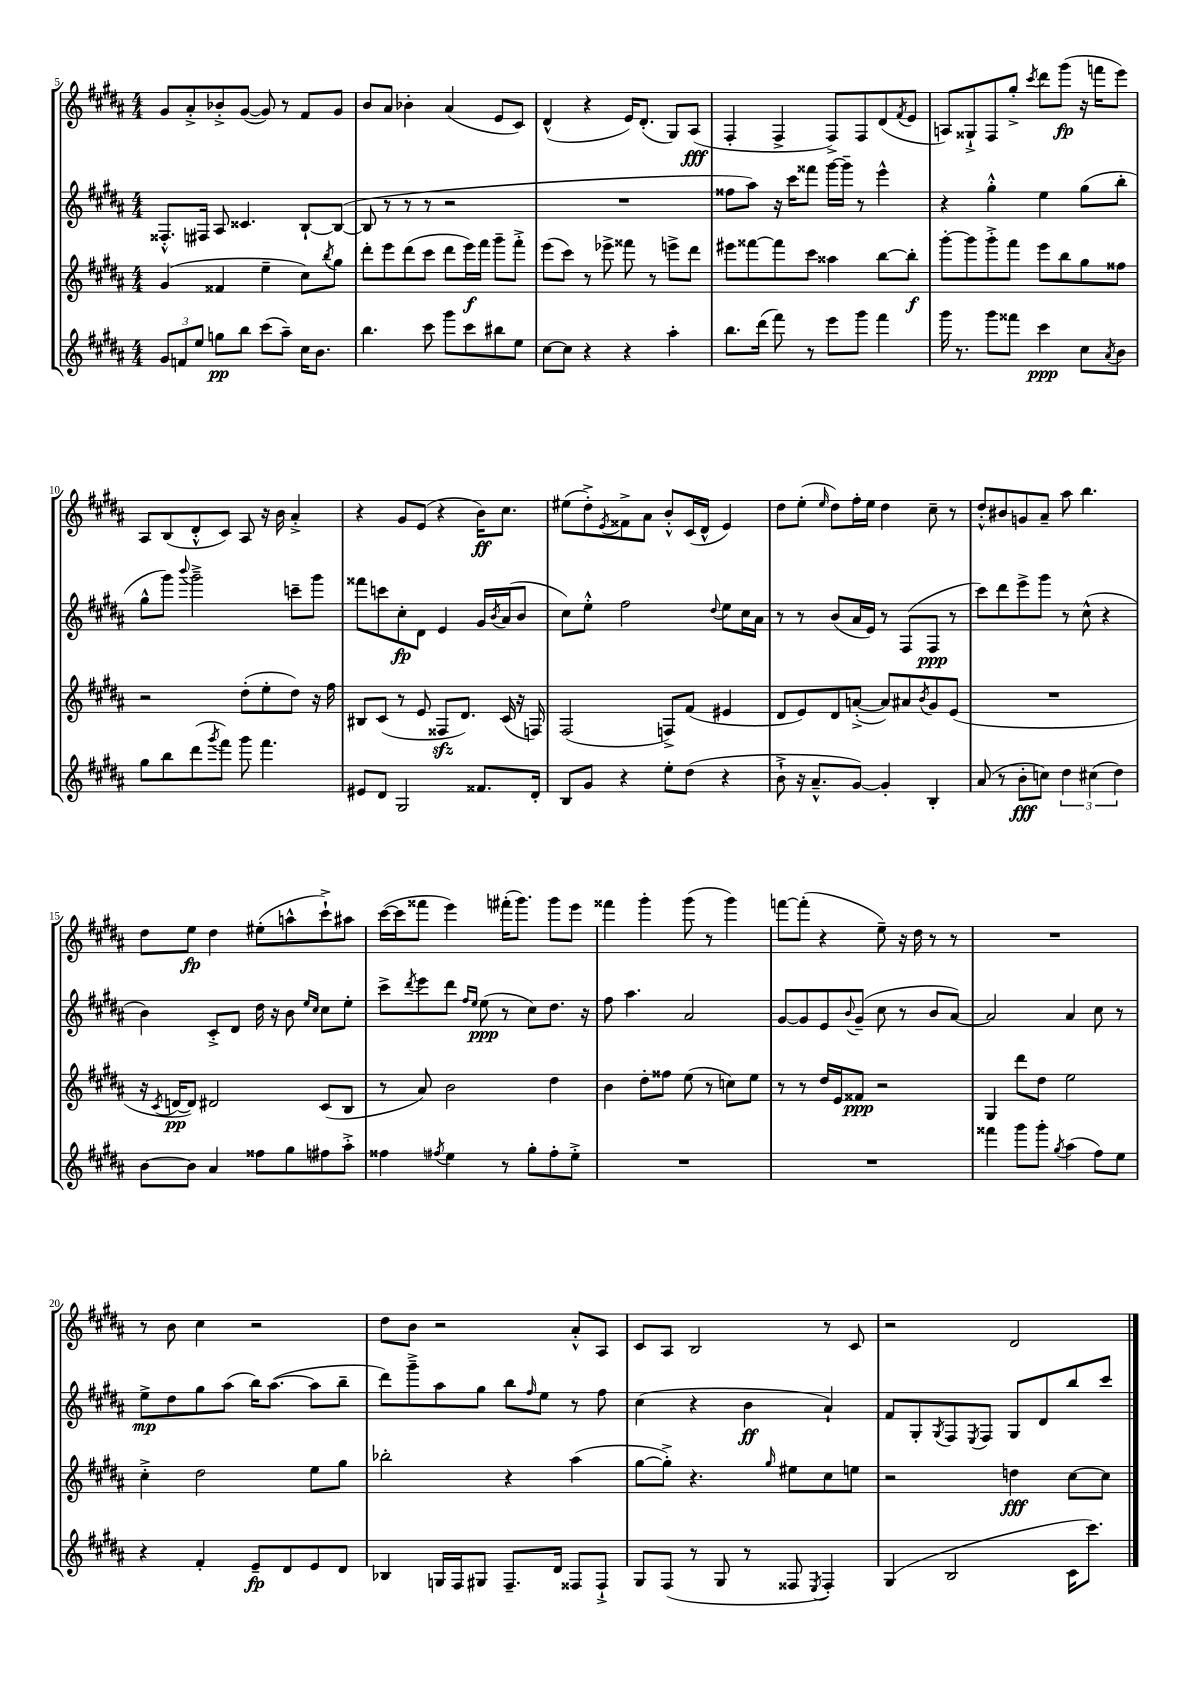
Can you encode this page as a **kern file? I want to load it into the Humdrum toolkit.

**kern	**dynam	**kern	**dynam	**kern	**dynam	**kern	**dynam
*part4	*part4	*part3	*part3	*part2	*part2	*part1	*part1
*staff4	*staff4	*staff3	*staff3	*staff2	*staff2	*staff1	*staff1
*clefG2	*	*clefG2	*	*clefG2	*	*clefG2	*
*k[f#c#g#d#a#]	*	*k[f#c#g#d#a#]	*	*k[f#c#g#d#a#]	*	*k[f#c#g#d#a#]	*
*M4/4	*	*M4/4	*	*M4/4	*	*M4/4	*
=5	=5	=5	=5	=5	=5	=5	=5
12g#/L	.	(4g#/	.	8.F##X'^^/L	.	8g#/L	.
12fn/	.	.	.	.	.	.	.
.	.	.	.	.	.	8a#'^/	.
12ee/J	.	.	.	.	.	.	.
.	.	.	.	16F#X/Jk	.	.	.
8ggn\L	pp	4f##X/	.	8A#/	.	8b-X'^/	.
8bb\J	.	.	.	4.c##X/	.	([8g#/J	.
(8ccc#\L	.	4ee~\	.	.	.	8g#/])	.
8aa#~\J)	.	.	.	.	.	8r	.
16cc#\KL	.	8cc#\L)	.	[8B`/L	.	8f#/L	.
8.b\J	.	.	.	.	.	.	.
.	.	8qbb/	.	.	.	.	.
.	.	8gg#\J	.	(8B/J_	.	8g#/J	.
=6	=6	=6	=6	=6	=6	=6	=6
4.bb\	.	8ddd#'\L	.	8B/]	.	8b/L	.
.	.	8eee\	.	8r	.	8a#/J	.
.	.	(8ddd#\	.	8r	.	4b-X'\	.
8ccc#\	.	8ccc#\J	.	8r	.	.	.
8ggg#\L	.	8ddd#\L	.	2r	.	(4a#/	.
8ccc#\	.	16eee\L)	f	.	.	.	.
.	.	16fff#\JJ	.	.	.	.	.
8bb#X\	.	8ggg#~\L	.	.	.	8e/L	.
8ee\J	.	8fff#'^\J	.	.	.	8c#/J)	.
=7	=7	=7	=7	=7	=7	=7	=7
[8cc#\L	.	(8eee\L	.	1r	.	(4d#^^/	.
8cc#\J]	.	8ccc#\J)	.	.	.	.	.
4r	.	8r	.	.	.	4r	.
.	.	8eee-X^\	.	.	.	.	.
4r	.	8fff##X\	.	.	.	16e/KL)	.
.	.	.	.	.	.	(8.d#'/J	.
.	.	8r	.	.	.	.	.
4aa#'\	.	8eeen^\L	.	.	.	8G#/L)	.
.	.	8ddd#\J	.	.	.	(8A#/J	fff
=8	=8	=8	=8	=8	=8	=8	=8
8.bb\L	.	8eee#X\L	.	8ff##X\L	.	4F#'/	.
.	.	[8fff##X\	.	8aa#\J)	.	.	.
(16ddd#\Jk	.	.	.	.	.	.	.
8fff#\)	.	8fff##\]	.	16r	.	4F#^/	.
.	.	.	.	16ccc#\KL	.	.	.
8r	.	8ccc#\J	.	8fff##X\J	.	.	.
8eee\L	.	4aa##X\	.	[16ggg#\LL	.	8F#^/L)	.
.	.	.	.	16ggg#~\JJ]	.	.	.
8ggg#\J	.	.	.	8r	.	8F#/	.
4fff#\	.	[8bb\L	.	4eee^^\	.	(8d#/	.
.	.	.	.	.	.	8qf#/	.
.	.	8bb'\J]	f	.	.	8e/J	.
=9	=9	=9	=9	=9	=9	=9	=9
16ggg#\	.	[8ggg#'\L	.	4r	.	8An/L)	.
8.r	.	.	.	.	.	.	.
.	.	8ggg#\]	.	.	.	8G##X`^/	.
8ggg#\L	.	8ggg#'^\	.	4gg#'^^\	.	8F#/	.
8fff##X\J	.	8fff#\J	.	.	.	8gg#'^/J	.
.	.	.	.	.	.	8qccc#/	.
4ccc#\	ppp	8eee\L	.	4ee\	.	8ddd#\L	.
.	.	8bb\	.	.	.	(8ggg#\J	fp
8cc#\L	.	8gg#\	.	(8gg#\L	.	16r	.
.	.	.	.	.	.	16fffn\KL	.
8qa#/	.	.	.	.	.	.	.
8b\J	.	8ff##X\J	.	8bb'\J	.	8eee\J)	.
!!LO:LB:g=z
=10	=10	=10	=10	=10	=10	=10	=10
8gg#\L	.	2r	.	8gg#^^\L	.	8A#/L	.
8bb\	.	.	.	8ggg#\J)	.	(8B/	.
.	.	.	.	8qqbbb/	.	.	.
(8ddd#\	.	.	.	2ggg#~^\	.	8d#'^^/	.
8qggg#/	.	.	.	.	.	.	.
8fff#\J)	.	.	.	.	.	8c#/J)	.
8ggg#\	.	(8dd#'\L	.	.	.	8A#/	.
4.fff#\	.	8ee'\	.	.	.	16r	.
.	.	.	.	.	.	16b\	.
.	.	8dd#\J)	.	8cccn~\L	.	4a#'^/	.
.	.	16r	.	8ggg#\J	.	.	.
.	.	16ff#\	.	.	.	.	.
=11	=11	=11	=11	=11	=11	=11	=11
8e#X/L	.	8B#X/L	.	8fff##X\L	.	4r	.
8d#/J	.	(8c#/J	.	8cccn\	.	.	.
2G#/	.	8r	.	8cc#'\	fp	8g#/L	.
.	.	8e/	.	8d#\J	.	(8e/J	.
.	.	8F##Xzz/L	.	4e/	.	4r	.
.	.	8.d#/J)	.	.	.	.	.
8.f##X/L	.	.	.	16g#/LL	.	16b\KL)	ff
.	.	.	.	8qb/	.	.	.
.	.	(16c#/	.	(16a#/J	.	8.cc#\J	.
.	.	16r	.	8b/J	.	.	.
16d#'/Jk	.	16Fn/)	.	.	.	.	.
=12	=12	=12	=12	=12	=12	=12	=12
8B/L	.	(2F#/	.	8cc#\L)	.	(8ee#X\L	.
8g#/J	.	.	.	8ee'^^\J	.	8dd#'^\)	.
.	.	.	.	.	.	8qe/	.
4r	.	.	.	2ff#\	.	8f##X^\	.
.	.	.	.	.	.	8a#\J	.
8ee'\L	.	8Fn^/L)	.	.	.	8b'^^/L	.
(8dd#\J	.	(8f#/J	.	.	.	(16c#/L	.
.	.	.	.	.	.	16d#^^/JJ	.
.	.	.	.	8qqdd#/	.	.	.
4r	.	4e#X/	.	8ee\L	.	4e/)	.
.	.	.	.	16cc#\L	.	.	.
.	.	.	.	16a#\JJ	.	.	.
=13	=13	=13	=13	=13	=13	=13	=13
8b`^\	.	8d#/L	.	8r	.	8dd#\L	.
16r	.	8e/)	.	8r	.	(8ee'\J	.
8.a#~^^/L	.	.	.	.	.	.	.
.	.	.	.	.	.	16qqee/	.
.	.	8d#/	.	(8b/L	.	8dd#\L)	.
[8g#/J)	.	([8an'^/J	.	16a#/L	.	16ff#'\L	.
.	.	.	.	16e/JJ)	.	16ee\JJ	.
4g#'/]	.	8a/L])	.	8r	.	4dd#\	.
.	.	8a#X/	.	(8F#/L	.	.	.
.	.	8qb/	.	.	.	.	.
4B'/	.	8g#/	.	8F#/J	ppp	8cc#~\	.
.	.	(8e/J	.	8r	.	8r	.
=14	=14	=14	=14	=14	=14	=14	=14
(8a#/	.	1r	.	8ccc#\L)	.	8dd#'^^/L	.
8r	.	.	.	8ddd#\	.	8b#X/	.
8b'\L	fff	.	.	8eee^\	.	8gn/	.
8ccn\J)	.	.	.	8ggg#\J	.	8a#~/J	.
6dd#\	.	.	.	8r	.	8aa#\	.
.	.	.	.	(8cc#^^\	.	4.bb\	.
(6cc#X\	.	.	.	.	.	.	.
.	.	.	.	4r	.	.	.
6dd#\)	.	.	.	.	.	.	.
!!LO:LB:g=z
=15	=15	=15	=15	=15	=15	=15	=15
[8b\L	.	16r	.	4b\)	.	8dd#\L	.
.	.	8qc#/	.	.	.	.	.
.	.	[16dn/KL	pp	.	.	.	.
8b\J]	.	8d/J])	.	.	.	8ee\J	fp
4a#/	.	2d#X/	.	8c#'^/L	.	4dd#\	.
.	.	.	.	8d#/J	.	.	.
8ff##X\L	.	.	.	16dd#\	.	(8ee#X'\L	.
.	.	.	.	16r	.	.	.
8gg#\	.	.	.	8b\	.	8aan^^\	.
.	.	.	.	16qqee/LL	.	.	.
.	.	.	.	16qqcc#/JJ	.	.	.
8ff#X\	.	(8c#/L	.	8cc#\L	.	8ccc#`^\)	.
8aa#'^\J	.	8B/J	.	8ee'\J	.	8aa#X\J	.
=16	=16	=16	=16	=16	=16	=16	=16
4ff##X\	.	8r	.	8ccc#^\L	.	([16ccc#\LL	.
.	.	.	.	.	.	16ccc#\J]	.
.	.	.	.	8qddd#/	.	.	.
.	.	8a#/)	.	8eee\	.	8fff##X\J	.
8qff#X/	.	.	.	.	.	.	.
4ee\	.	2b\	.	8ddd#\J	.	4eee\)	.
.	.	.	.	16qqff#/LL	.	.	.
.	.	.	.	16qqee/JJ	.	.	.
.	.	.	.	(8ee\	ppp	.	.
8r	.	.	.	8r	.	(16fff#X'\KL	.
.	.	.	.	.	.	8.ggg#\J)	.
8gg#'\L	.	.	.	8cc#\L)	.	.	.
8ff#'\	.	4dd#\	.	8.dd#\J	.	8ggg#\L	.
8ee'^\J	.	.	.	.	.	8eee\J	.
.	.	.	.	16r	.	.	.
=17	=17	=17	=17	=17	=17	=17	=17
1r	.	4b\	.	8ff#\	.	4fff##X\	.
.	.	.	.	4.aa#\	.	.	.
.	.	8dd#'\L	.	.	.	4ggg#'\	.
.	.	8ff##X\J	.	.	.	.	.
.	.	(8ee\	.	2a#/	.	(8ggg#\	.
.	.	8r	.	.	.	8r	.
.	.	8ccn\L)	.	.	.	4ggg#\)	.
.	.	8ee\J	.	.	.	.	.
=18	=18	=18	=18	=18	=18	=18	=18
1r	.	8r	.	[8g#/L	.	[8fffn\L	.
.	.	8r	.	8g#/]	.	(8fff'\J]	.
.	.	16dd#/LL	.	8e/	.	4r	.
.	.	16e/J	.	.	.	.	.
.	.	.	.	8qqb/	.	.	.
.	.	8f##X/J	ppp	(8g#~/J	.	.	.
.	.	2r	.	8cc#\	.	8ee~\)	.
.	.	.	.	8r	.	16r	.
.	.	.	.	.	.	16dd#\	.
.	.	.	.	8b/L	.	8r	.
.	.	.	.	[8a#/J)	.	8r	.
=19	=19	=19	=19	=19	=19	=19	=19
4fff##X\	.	4G#/	.	2a#/]	.	1r	.
8ggg#\L	.	8ddd#\L	.	.	.	.	.
8ggg#'\J	.	8dd#\J	.	.	.	.	.
8qgg#/	.	.	.	.	.	.	.
(4aa#\	.	2ee\	.	4a#/	.	.	.
8ff#\L)	.	.	.	8cc#\	.	.	.
8ee\J	.	.	.	8r	.	.	.
!!LO:LB:g=z
=20	=20	=20	=20	=20	=20	=20	=20
4r	.	4cc#'^\	.	8ee^\L	mp	8r	.
.	.	.	.	8dd#\	.	8b\	.
4f#'/	.	2dd#\	.	8gg#\	.	4cc#\	.
.	.	.	.	(8aa#\J	.	.	.
8e~/L	fp	.	.	16bb\KL)	.	2r	.
.	.	.	.	([8.aa#\J	.	.	.
8d#/	.	.	.	.	.	.	.
8e/	.	8ee\L	.	8aa#\L]	.	.	.
8d#/J	.	8gg#\J	.	8bb~\J	.	.	.
=21	=21	=21	=21	=21	=21	=21	=21
4B-X/	.	2bb-X'\	.	8ddd#\L)	.	8dd#\L	.
.	.	.	.	8ggg#~^\	.	8b\J	.
16Gn/LL	.	.	.	8aa#\	.	2r	.
16F#/J	.	.	.	.	.	.	.
8G#X/J	.	.	.	8gg#\J	.	.	.
8.F#~/L	.	4r	.	8bb\L	.	.	.
.	.	.	.	16qqff#/	.	.	.
.	.	.	.	8ee\J	.	.	.
16d#/Jk	.	.	.	.	.	.	.
8F##X/L	.	(4aa#\	.	8r	.	8a#'^^/L	.
8F##`^/J	.	.	.	8ff#\	.	8A#/J	.
=22	=22	=22	=22	=22	=22	=22	=22
8G#/L	.	[8gg#\L	.	(4cc#\	.	8c#/L	.
(8F#/J	.	8gg#'^\J])	.	.	.	8A#/J	.
8r	.	4.r	.	4r	.	2B/	.
8G#/	.	.	.	.	.	.	.
8r	.	.	.	4b\	ff	.	.
.	.	16qqgg#/	.	.	.	.	.
8F##X/	.	8ee#X\L	.	.	.	.	.
8qE/	.	.	.	.	.	.	.
4F##'/)	.	8cc#\	.	4a#`/)	.	8r	.
.	.	8een\J	.	.	.	8c#/	.
=23	=23	=23	=23	=23	=23	=23	=23
(4G#/	.	2r	.	8f#/L	.	2r	.
.	.	.	.	8G#'/	.	.	.
.	.	.	.	8qG#/	.	.	.
2B/	.	.	.	8F#/	.	.	.
.	.	.	.	8qE/	.	.	.
.	.	.	.	8F#/J	.	.	.
.	.	4ddn\	fff	8G#/L	.	2d#/	.
.	.	.	.	8d#/	.	.	.
16c#\KL	.	[8cc#\L	.	8bb/	.	.	.
8.ccc#\J)	.	.	.	.	.	.	.
.	.	8cc#\J]	.	8ccc#/J	.	.	.
==	==	==	==	==	==	==	==
*-	*-	*-	*-	*-	*-	*-	*-
